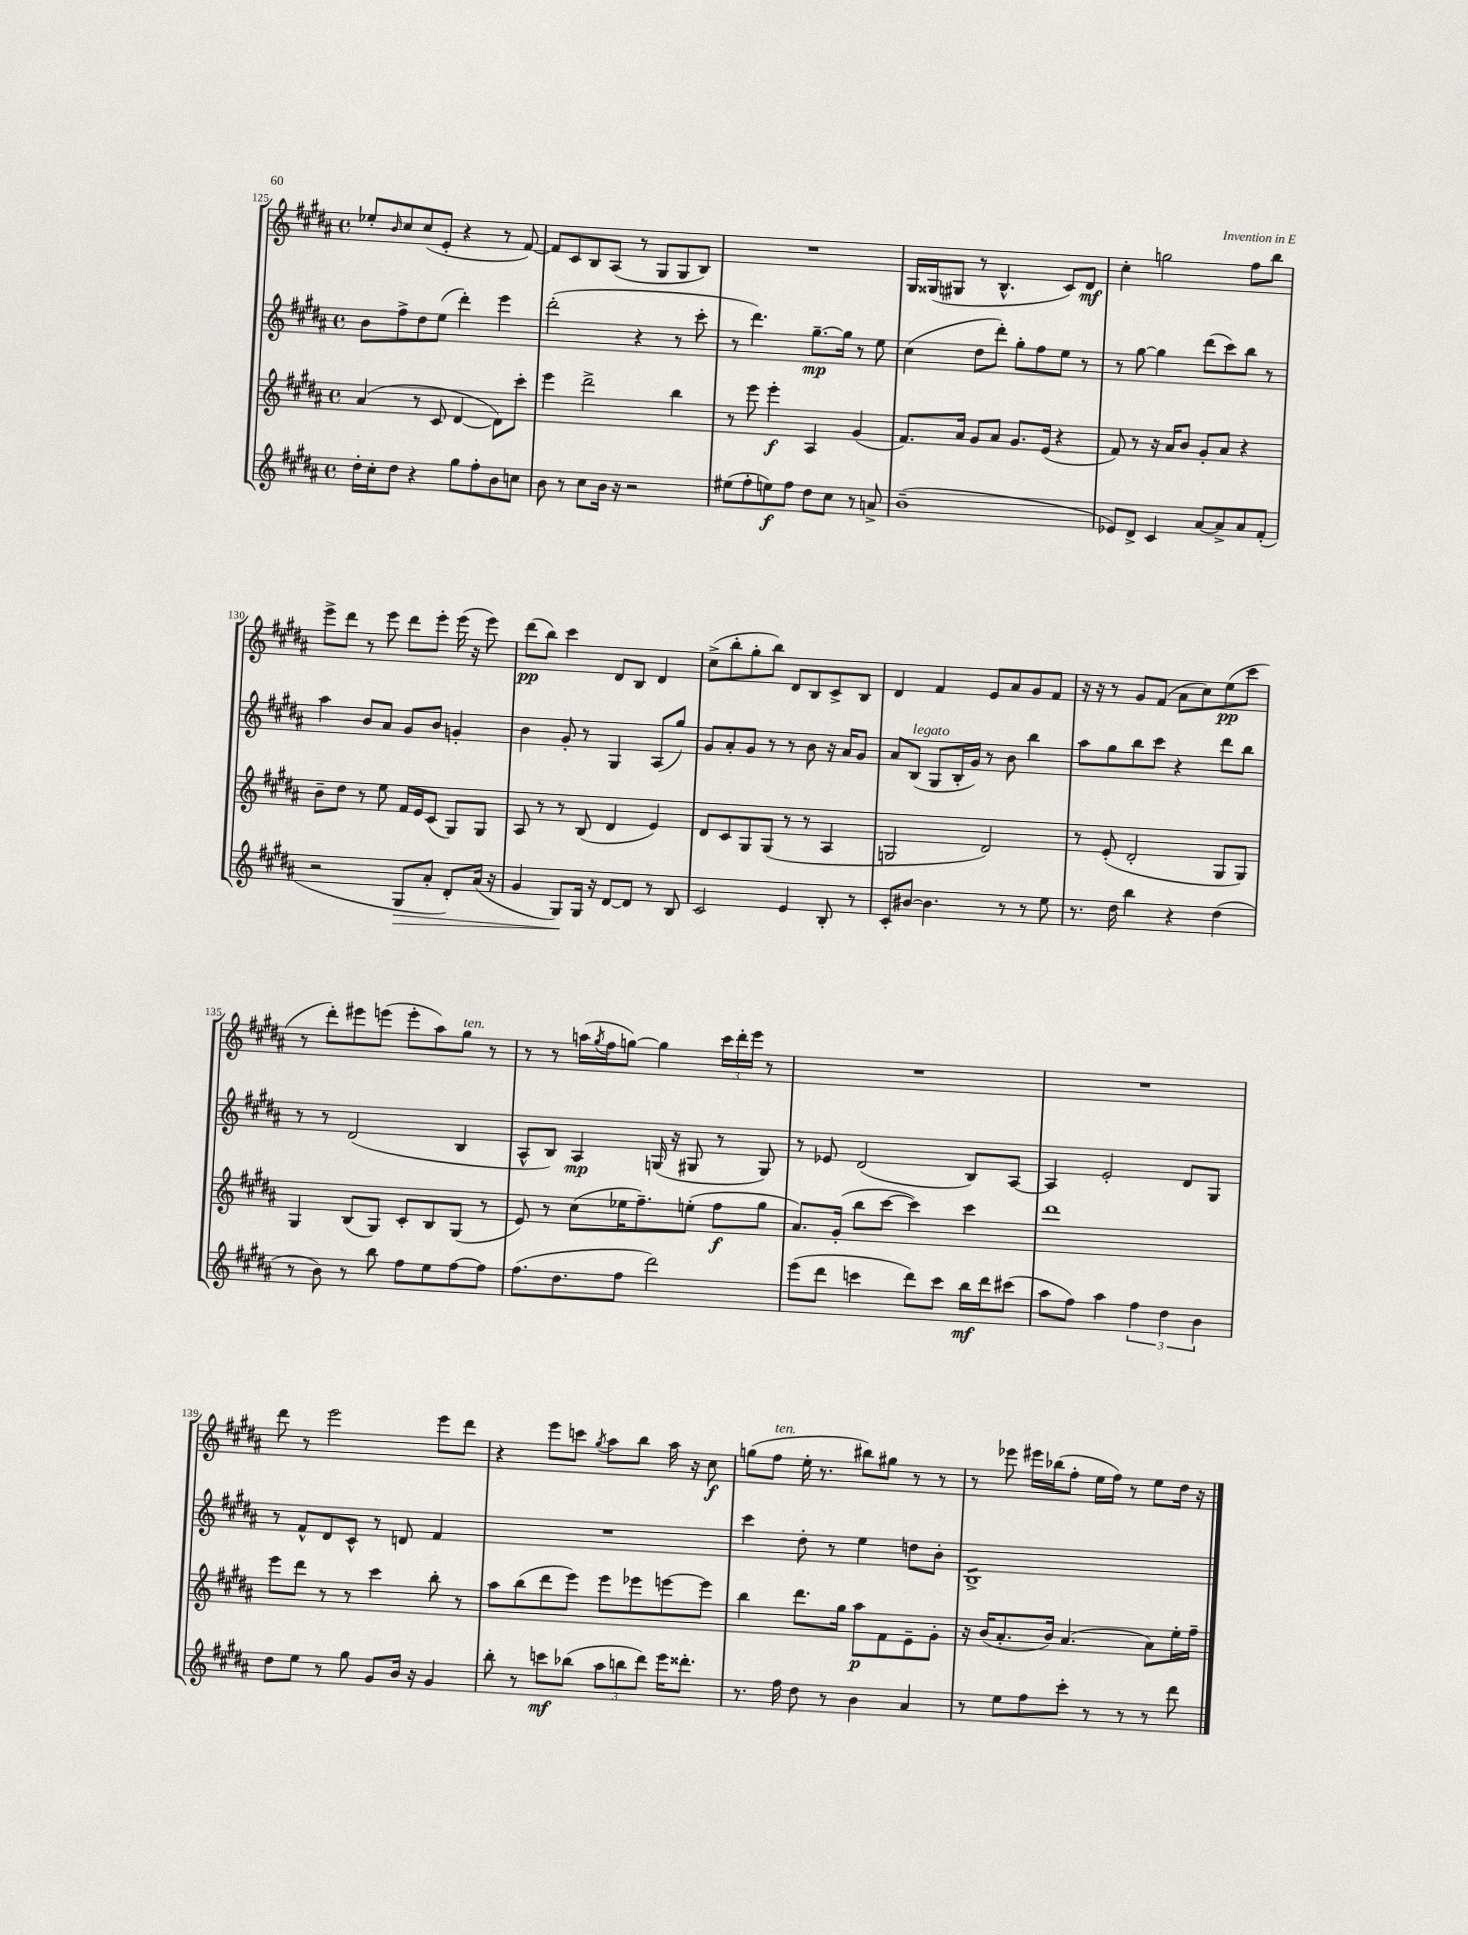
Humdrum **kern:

**kern	**kern	**kern	**kern
*staff4	*staff3	*staff2	*staff1
*clefG2	*clefG2	*clefG2	*clefG2
*k[f#c#g#d#a#]	*k[f#c#g#d#a#]	*k[f#c#g#d#a#]	*k[f#c#g#d#a#]
*M4/4	*M4/4	*M4/4	*M4/4
*met(c)	*met(c)	*met(c)	*met(c)
16dd#'\LL	(4a#/	8b\L	8ee-'/L
16cc#'\J	.	.	.
.	.	.	16qqb/
8dd#\J	.	8ff#^\	8cc#/
4r	8r	8dd#\	(8cc#/
.	8c#/	(8ee\J	8e'/J
8gg#\L	[4d#/	4ddd#'\)	4r
8ff#'\	.	.	.
8b\	8d#\]L)	4eee\	8r
8cc\J	8ccc#'\J	.	[8f#/)
=	=	=	=
8b\	4eee\	(2ddd#'\	8f#/]L
8r	.	.	8c#/
8cc#\L	2ddd#^\	.	8B/
16b\Jk	.	.	(8A#/J
16r	.	.	.
2r	.	4r	8r
.	.	.	8G#/L
.	4bb\	8r	8G#/
.	.	8ccc#'\	8B/J)
=	=	=	=
(8ee#\L	8r	8r	1r
8ff#'\	8eee\	4.ddd#\)	.
8ee\)	4eee'\	.	.
8ff#\J	.	.	.
8dd#\L	4A#/	[8.gg#~\L	.
8cc#\J	.	.	.
.	.	16gg#\]Jk	.
8r	(4g#/	8r	.
8a^/	.	8ee\	.
=	=	=	=
(1b~	8.f#/L)	(4cc#\	16G#/LL
.	.	.	(16G##/J
.	.	.	8G#/J
.	16a#/Jk	.	.
.	8g#/L	8dd#\L	8r
.	8a#/J	8ddd#'\J)	4.B^^/
.	8.g#/L	8gg#'\L	.
.	.	8ff#\	.
.	(16e/Jk	.	.
.	4r	8ee\J	8c#/L)
.	.	8r	8d#/J
=	=	=	=
8e-/L)	8f#/)	8r	4cc#'\
8d#^/J	8r	[8gg#\	.
4c#/	16r	4gg#\]	2gg\
.	16a#/LK	.	.
.	8b/J	.	.
[8a#/L	8g#'/L	(8ddd#\L	.
8a#^/]	8a#/J	8ccc#\)	.
8a#/	4r	8bb\J	8ff#\L
(8f#'/J	.	8r	8bb\J
=	=	=	=
2r	8b~\L	4aa#\	8eee^\L
.	8dd#\J	.	8ddd#\J
.	8r	8b/L	8r
.	8ee\	8a#/J	8eee\
8G#/L	16f#/LL	8g#/L	8ddd#\L
.	16e/J	.	.
8a#'/J	(8c#/J	8b/J	8eee'\J
8d#'/L)	8G#/L)	4g'/	(16eee\
.	.	.	16r
(16a#/Jk	8G#/J	.	8eee\)
16r	.	.	.
=	=	=	=
4g#/	8A#/	4b\	(8ddd#\L
.	8r	.	8bb\J)
8G#/L)	8r	8g#'/	4ccc#\
16G#/Jk	(8B/	8r	.
16r	.	.	.
[8d#/L	4d#/	4G#/	8d#/L
8d#/]J	.	.	8B/J
8r	4e/)	(8A#/L	4d#/
8B/	.	8gg#/J)	.
=	=	=	=
2c#/	8d#/L	8g#/L	(8cc#^\L
.	8c#/	8a#'/	8bb'\
.	8G#/	8g#/J	8gg#'\
.	(8G#/J	8r	8bb\J)
4e/	8r	8r	8d#/L
.	8r	8b\	8B/
8B'/	4A#/	16r	8c#^/
.	.	16a#/LK	.
8r	.	8g#/J	8B/J
=	=	=	=
8c#'/L	2G/	8a#/L	4d#/
[8b#/J	.	(8B/J	.
4.b#\]	.	8G#/L	4f#/
.	.	16B'/L	.
.	.	16g#/JJ)	.
.	2d#/)	8r	8e/L
8r	.	8b\	8a#/
8r	.	4bb\	8g#/
8ee\	.	.	8f#/J
=	=	=	=
8.r	8r	8aa#\L	16r
.	.	.	16r
.	(8e'/	8gg#\	8r
16dd#\	.	.	.
4bb\	2d#'/	8bb\	8g#/L
.	.	8ccc#\J	(8f#/J
4r	.	4r	8a#\L
.	.	.	8cc#\)
(4dd#\	8G#/L	8ddd#\L	(8ee\
.	8G#/J)	8bb\J	8ccc#\J
=	=	=	=
8r	4G#/	8r	8r
8b\)	.	8r	8ddd#'\L)
8r	(8B/L	(2d#/	8eee#\
8bb\	8G#/J)	.	(8eee\J
8ff#\L	8c#'/L	.	8eee'\L
8ee\	8B/	.	8aa#\)
[8ff#\	(8G#/J	4B/	8gg#\J
8ff#\]J	8r	.	8r
=	=	=	=
(8.ff#\L	8e/)	8A#^^/L	8r
.	8r	8B/J)	8r
8.dd#\	.	.	.
.	(8cc#\L	4A#/	(16aa\LL
.	.	.	8qgg#/
.	.	.	16ff#\J
8ff#\J	16ee-\K	.	[8gg\J)
.	8.ff#~\)	.	.
2ddd#\)	.	(16G/	4gg\]
.	.	16r	.
.	(8ee'\J	8G#/	.
.	8ff#\L	8r	24ccc#\LL
.	.	.	24ddd#'\
.	.	.	24eee\JJ
.	8gg#\J	8G#/)	8r
=	=	=	=
(8eee\L	8.a#/L)	8r	1r
8ddd#\J	.	8e-/	.
.	(16g#'/Jk	.	.
4ccc\	8bb\L	(2d#/	.
.	[8ccc#\J	.	.
8ddd#\L)	4ccc#\])	.	.
8ccc\J	.	.	.
16bb\LL	4ccc#\	8B/L)	.
16ddd#\J	.	.	.
(8ccc#\J	.	[8A#/J	.
=	=	=	=
8aa#\L	1ddd#	4A#/]	1r
8ff#\J)	.	.	.
4aa#\	.	2e'/	.
6ff#\	.	.	.
6dd#\	.	.	.
.	.	8d#/L	.
6b\	.	.	.
.	.	8G#/J	.
=	=	=	=
8dd#\L	8eee\L	8r	8ddd#\
8ee\J	8ddd#\J	8f#^^/L	8r
8r	8r	8d#/	2eee\
8gg#\	8r	8c#^^/J	.
8g#/L	4ccc#\	8r	.
16b/Jk	.	8d/	.
16r	.	.	.
4g#/	8bb'\	4f#/	8eee\L
.	8r	.	8ddd#\J
=	=	=	=
8bb'\	8aa#\L	1r	4r
8r	(8bb\	.	.
8ccc\L	8ddd#\	.	8eee\L
(8bb-\J	8eee\J)	.	8ccc\J
.	.	.	8qgg#/
12aa#\L	8eee\L	.	8aa#\L
12bb\	.	.	.
.	8eee-\	.	8bb\J
12ddd#\J)	.	.	.
16eee\LK	[8eee\	.	16aa#\
8.ddd##'\J	.	.	16r
.	8eee\]J	.	8cc#\
=	=	=	=
8.r	4bb\	4ccc#\	(8gg\L
.	.	.	8ff#\J
16ff#\	.	.	.
8dd#\	8.ddd#\L	8dd#'\	16ee'\
.	.	.	8.r
8r	.	8r	.
.	16gg#\Jk	.	.
4b\	8aa#\L	4ee\	8bb#\L)
.	8f#\	.	8gg#\J
4a#/	8e~\	8dd\L	8r
.	8g#'\J	8b'\J	8r
=	=	=	=
8r	16r	1B^	8r
.	(16b/LK	.	.
8ee\L	8.a#'/	.	8eee-\
8ff#\	.	.	16eee#\LL
.	16b/Jk)	.	(16bb-\J
8ccc#'\J	(4.a#/	.	8ff#'\J
8r	.	.	16ee\LL
.	.	.	16ff#\JJ)
8r	.	.	8r
8r	8a#\L)	.	8ee\L
8ddd#\	16ee'\L	.	16dd#\Jk
.	16ff#~\JJ	.	16r
==	==	==	==
*-	*-	*-	*-
